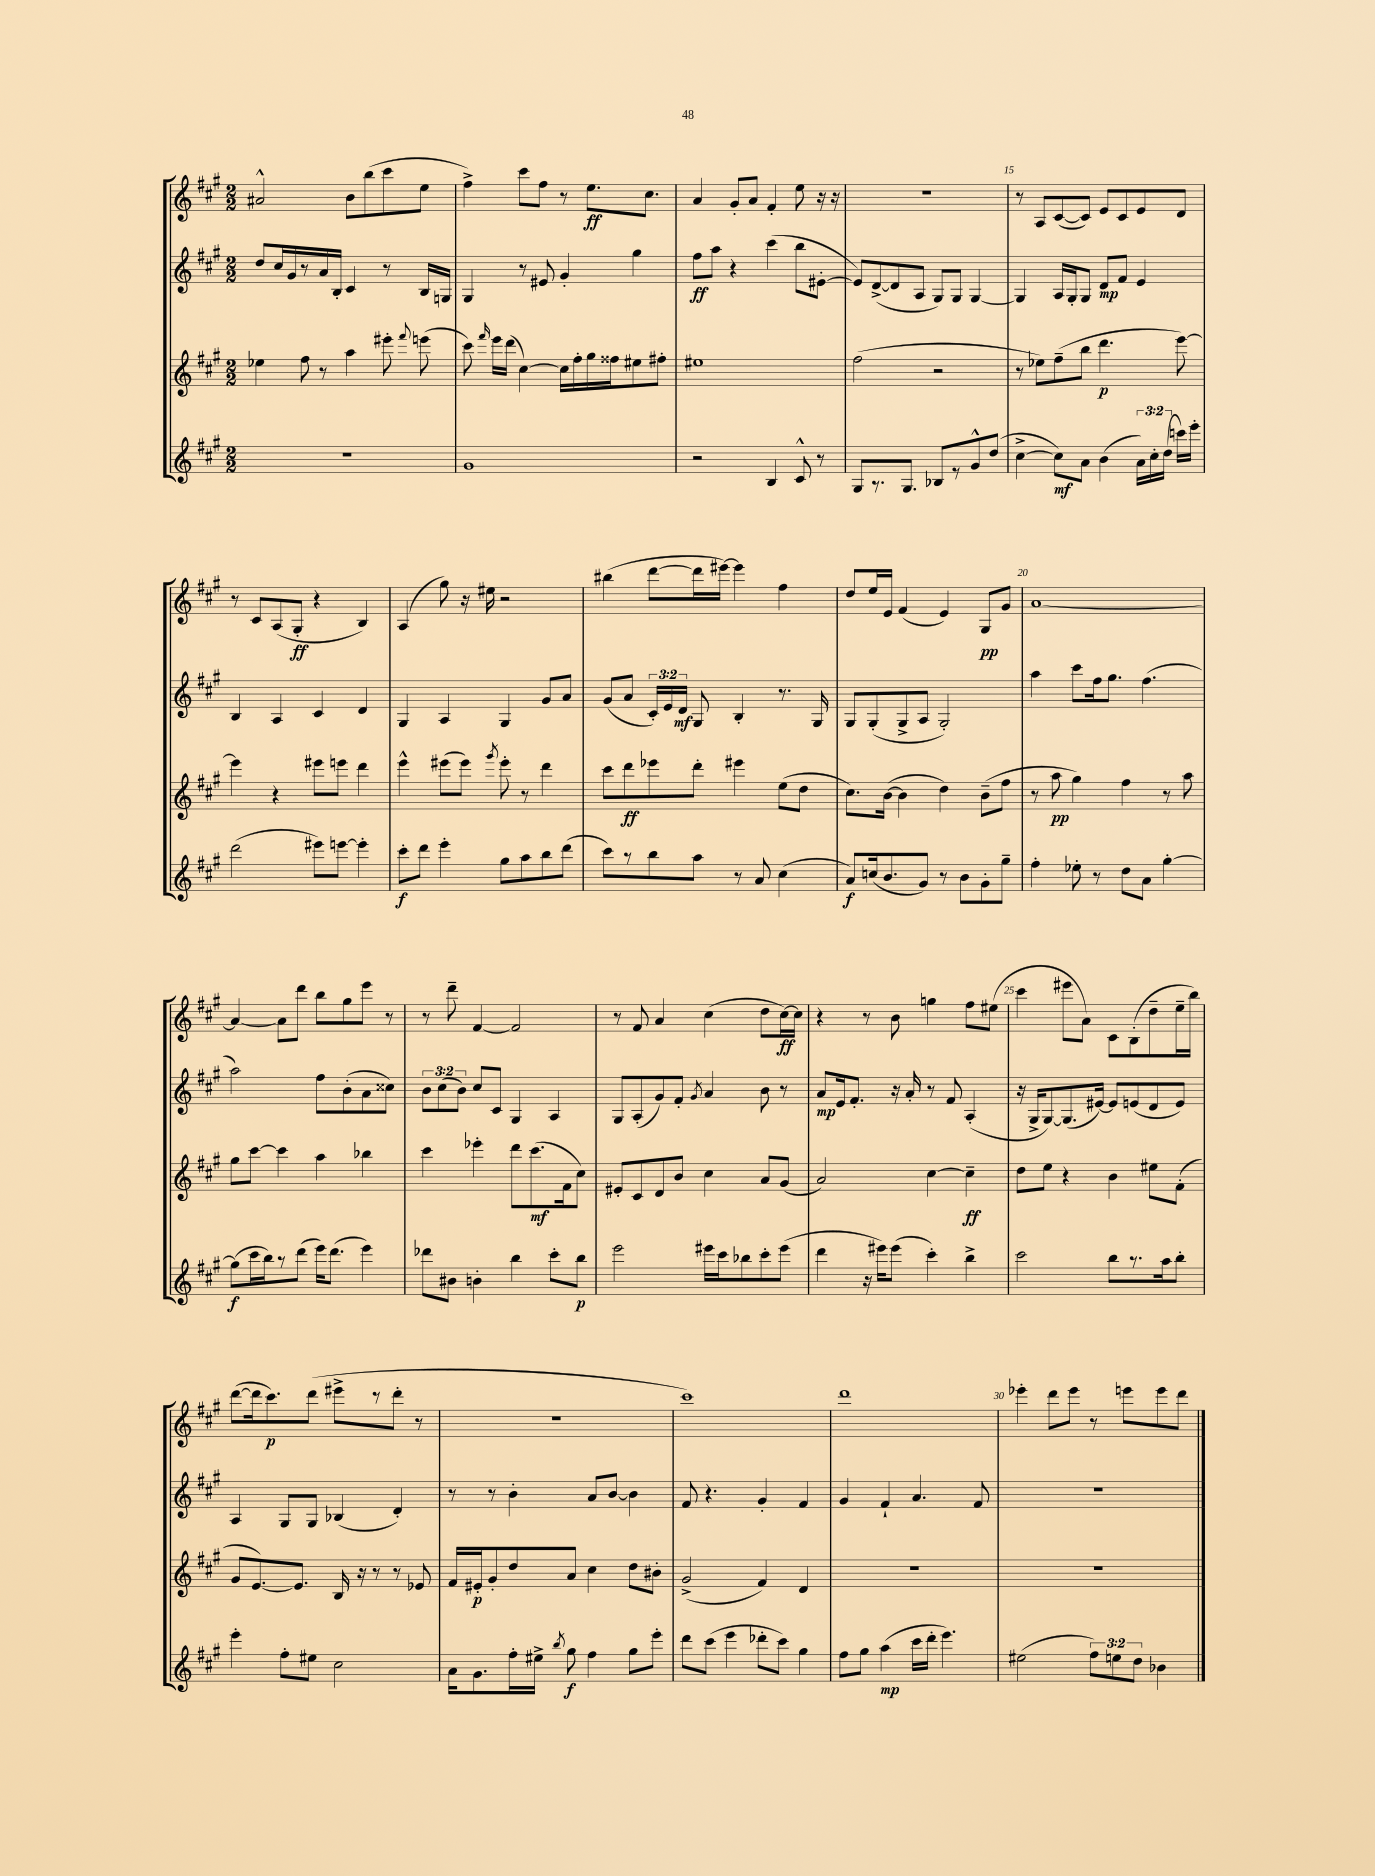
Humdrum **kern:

**kern	**kern	**kern	**kern
*staff4	*staff3	*staff2	*staff1
*clefG2	*clefG2	*clefG2	*clefG2
*k[f#c#g#]	*k[f#c#g#]	*k[f#c#g#]	*k[f#c#g#]
*M2/2	*M2/2	*M2/2	*M2/2
1r	4ee-	8dd	2a#^^
.	.	16cc#	.
.	.	16g#	.
.	8ff#	8r	.
.	8r	16a	.
.	.	16B'	.
.	4aa	4c#	8b
.	.	.	(8bb
.	8eee#'	8r	8ccc#
.	8qqfff#	.	.
.	(8eee	16B	8ee
.	.	16G	.
=	=	=	=
1g#	8ccc#)	4G#	4ff#^)
.	16qqfff#	.	.
.	16eee	.	.
.	(16ddd	.	.
.	[4cc#)	8r	8ccc#
.	.	8e#	8ff#
.	16cc#]	4g#'	8r
.	16ff#'	.	.
.	16gg#	.	8.ee
.	16ff##	.	.
.	8ee#	4gg#	.
.	.	.	8.cc#
.	8ff#'	.	.
=	=	=	=
2r	1ee#	8ff#	4a
.	.	8aa	.
.	.	4r	8g#'
.	.	.	8a
4B	.	(4ccc#	4f#'
8c#^^	.	8bb	8ee
8r	.	[8e#'	16r
.	.	.	16r
=	=	=	=
8G#	(2ff#	8e#])	1r
8.r	.	([8d^	.
.	.	8d]	.
8.G#	.	.	.
.	.	8A	.
8B-	2r	8G#)	.
8r	.	8G#	.
8g#^^	.	[4G#	.
(8dd	.	.	.
=	=	=	=
[4cc#^	8r	4G#]	8r
.	8ee-)	.	8A
8cc#])	(8ff#~	16A	([8c#
.	.	16G#'	.
8a	8bb	8G#	8c#])
(4b	4.ddd	8d	8e
.	.	8f#	8c#
24a)	.	4e	8e
24cc#'	.	.	.
(24dd	.	.	.
16ccc)	[8eee)	.	8d
16eee'	.	.	.
=	=	=	=
(2ddd	4eee]	4B	8r
.	.	.	8c#
.	4r	4A	(8A
.	.	.	8G#'
8eee#)	8eee#	4c#	4r
[8eee	8eee	.	.
4eee']	4ddd	4d	4B)
=	=	=	=
8ccc#'	4eee^^	4G#	(4A
8ddd	.	.	.
4eee'	(8eee#	4A	8gg#)
.	8eee#)	.	16r
.	.	.	16ee#
.	8qggg#	.	.
8gg#	8eee#'	4G#	2r
8aa	8r	.	.
8bb	4ddd	8g#	.
(8ddd	.	8a	.
=	=	=	=
8ccc#)	8ccc#	(8g#	(4bb#
8r	8ddd	8a	.
8bb	8eee-	24c#')	[8ddd
.	.	24e	.
.	.	24d	.
8aa	8ddd'	8G#	16ddd]
.	.	.	[16eee#)
8r	4eee#	4B'	4eee#]
8a	.	.	.
(4cc#	(8ee	8.r	4ff#
.	8dd	.	.
.	.	16G#	.
=	=	=	=
8a)	8.cc#)	8G#	8dd
(16cc	.	(8G#'	16ee
8.b	([16b	.	16e
.	4b]	8G#^	(4f#
8g#)	.	8A	.
8r	4dd)	2G#')	4e)
8b	.	.	.
8g#'	(8b~	.	8G#
8gg#~	8ff#	.	8g#
=	=	=	=
4ff#'	8r	4aa	[1a
.	8aa	.	.
8ee-'	4gg#)	8ccc#	.
8r	.	16ff#	.
.	.	8.gg#	.
8dd	4ff#	.	.
8a	.	(4.ff#	.
[4gg#'	8r	.	.
.	8aa	.	.
=	=	=	=
(8gg#]	8gg#	2aa)	4a_
16ccc#	[8ccc#	.	.
16bb)	.	.	.
8r	4ccc#]	.	8a]
(8ddd	.	.	8ddd
16eee)	4aa	8ff#	8bb
(8.ddd	.	.	.
.	.	(8b'	8gg#
4eee)	4bb-	8a	8eee
.	.	8cc##)	8r
=	=	=	=
8ddd-	4ccc#	12b	8r
.	.	(12cc#	.
8b#	.	.	8ddd~
.	.	12b)	.
4b'	4eee-'	8cc#	[4f#
.	.	8c#	.
4bb	8ddd	4G#	2f#]
.	(8.ccc#	.	.
8ccc#'	.	4A	.
.	16f#	.	.
8bb	8cc#)	.	.
=	=	=	=
2eee	8e#'	8G#	8r
.	8c#	(8A'	8f#
.	8d	8g#)	4a
.	8b	8f#'	.
.	.	8qg#	.
16eee#	4cc#	4a	(4cc#
16ccc#	.	.	.
8bb-	.	.	.
8ccc#'	8a	8b	8dd
(8eee#	(8g#	8r	[16cc#)
.	.	.	16cc#]
=	=	=	=
4ddd	2a)	8a	4r
.	.	16e	.
.	.	8.f#'	.
16r	.	.	8r
16eee#)	.	.	.
(8eee#	.	16r	8b
.	.	16a'	.
4ccc#')	[4cc#	8r	4gg
.	.	8f#	.
4bb^	4cc#~]	(4A'	8ff#
.	.	.	(8ee#
=	=	=	=
2ccc#	8dd	16r	4ccc#
.	.	16G#^	.
.	8ee	[8G#)	.
.	4r	(8.G#]	8eee#
.	.	.	8a)
.	.	[16e#)	.
8bb	4b	8e#]	8c#
8.r	.	(8e	(8B'
.	8ee#	8d	8dd~
16aa	.	.	.
8bb'	(8f#'	8e)	16ee~
.	.	.	16bb)
=	=	=	=
4eee'	8g#	4A	([8ddd
.	[8.e)	.	16ddd]
.	.	.	8.ccc#)
8ff#'	.	8G#	.
.	8.e]	.	.
8ee#	.	8G#	(8ddd
2cc#	16B	(4B-	8eee#^
.	16r	.	.
.	8r	.	8r
.	8r	4d')	8ddd'
.	8e-	.	8r
=	=	=	=
16a	16f#	8r	1r
8.g#	16e#'	.	.
.	8g#'	8r	.
16ff#'	8dd	4b'	.
16ee#^	.	.	.
8qbb	.	.	.
8gg#	8a	.	.
4ff#	4cc#	8a	.
.	.	[8b	.
8gg#	8dd	4b]	.
8eee'	8b#'	.	.
=	=	=	=
8ddd	(2g#^	8f#	1ccc#)
(8ccc#	.	4.r	.
4eee	.	.	.
8ddd-'	4f#)	4g#'	.
8ccc#)	.	.	.
4gg#	4d	4f#	.
=	=	=	=
8ff#	1r	4g#	1ddd
8gg#	.	.	.
(4aa	.	4f#`	.
16ccc#	.	4.a	.
16ddd'	.	.	.
4.eee)	.	.	.
.	.	8f#	.
=	=	=	=
(2ee#	1r	1r	4eee-'
.	.	.	8ddd
.	.	.	8eee-
12ff#)	.	.	8r
12ee	.	.	.
.	.	.	8eee
12dd	.	.	.
4b-	.	.	8eee
.	.	.	8ddd
==	==	==	==
*-	*-	*-	*-
